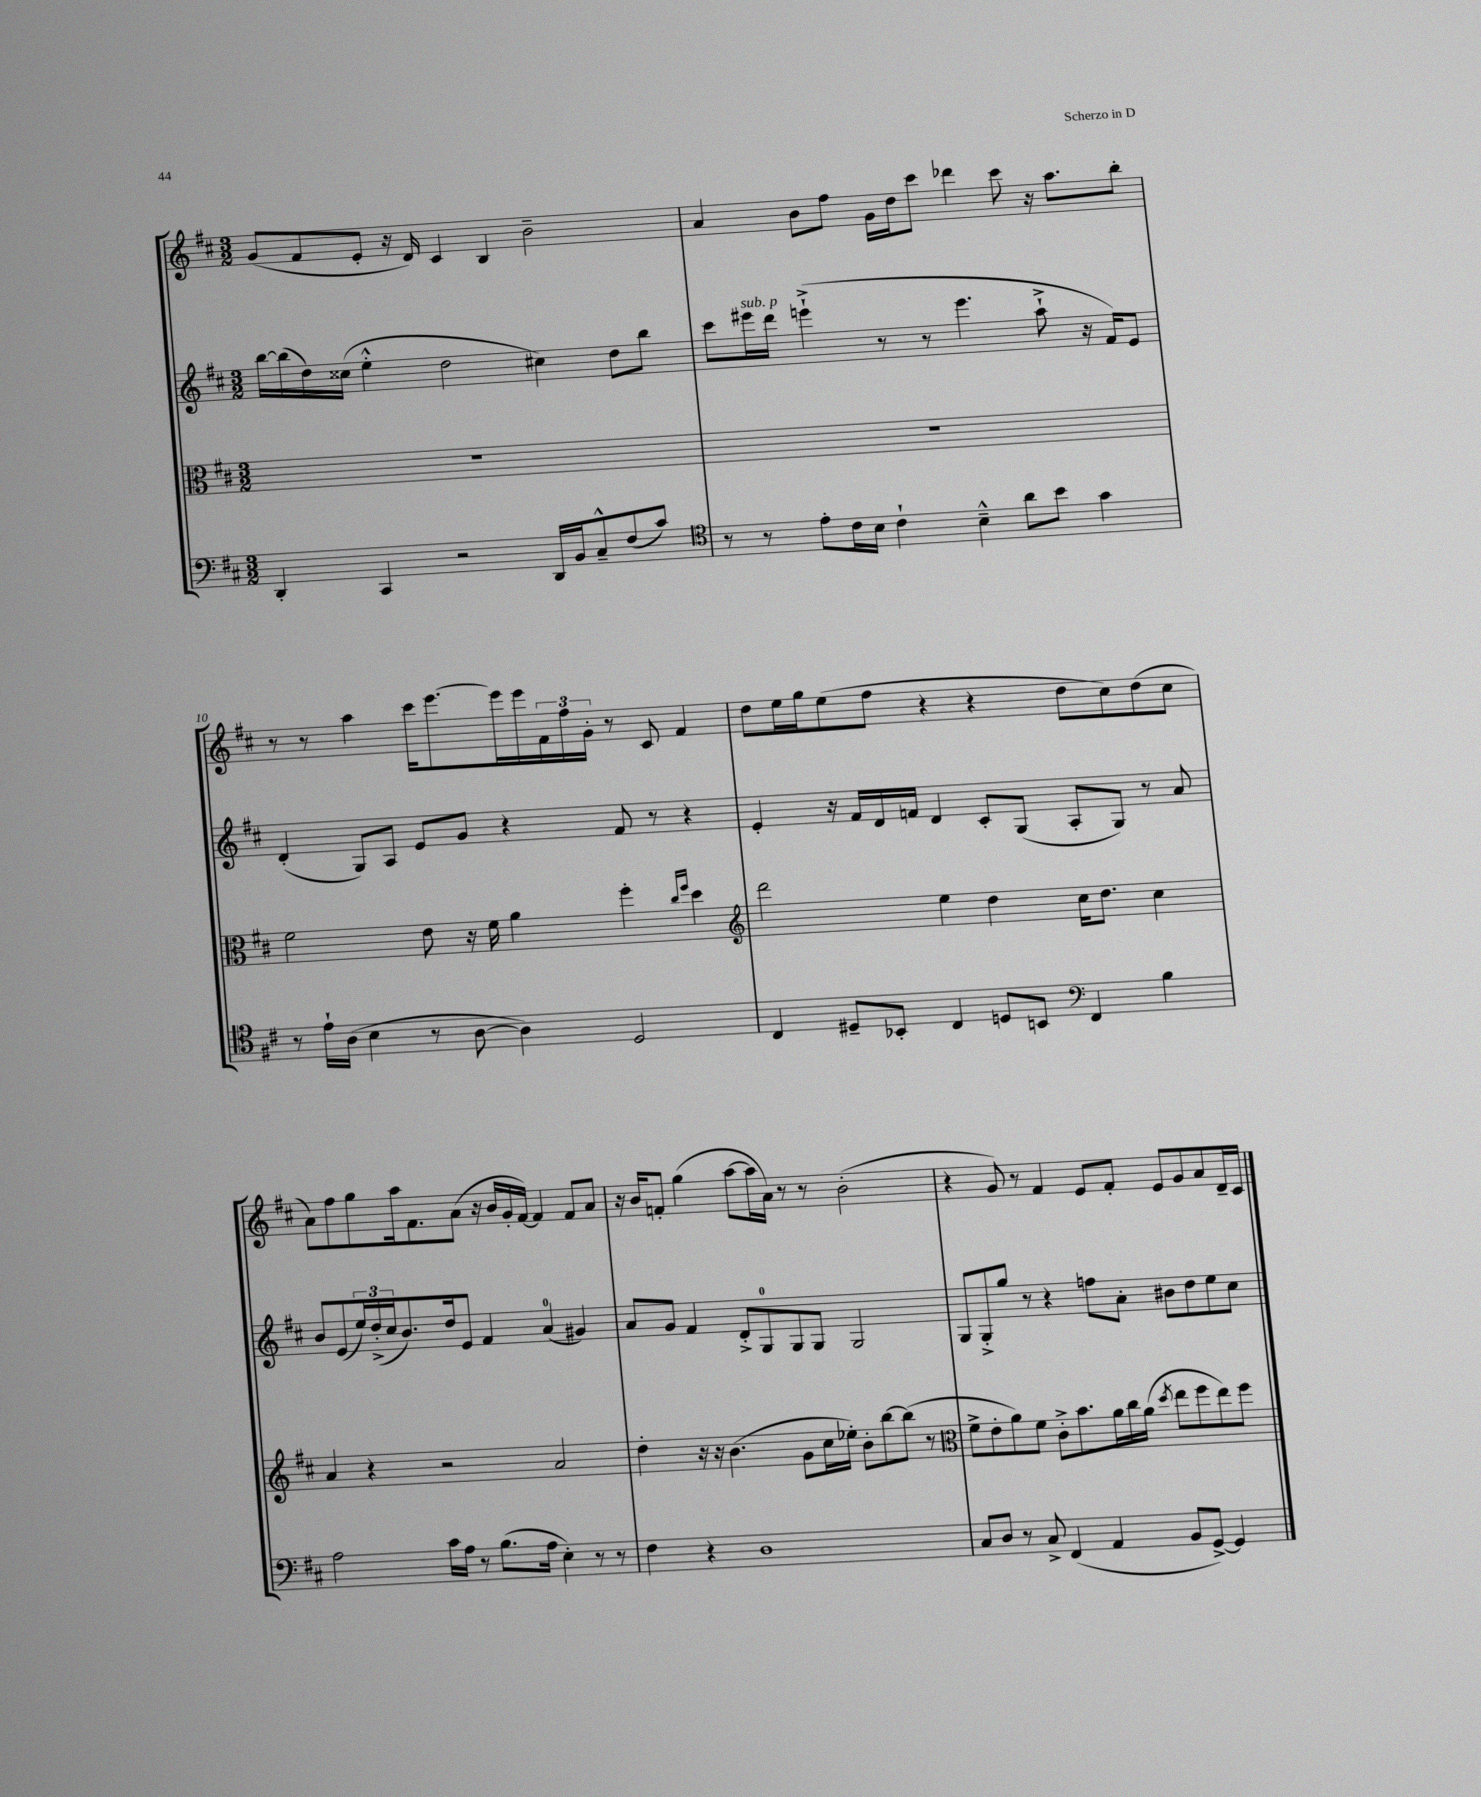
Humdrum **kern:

**kern	**kern	**kern	**kern
*staff4	*staff3	*staff2	*staff1
*clefF4	*clefC3	*clefG2	*clefG2
*k[f#c#]	*k[f#c#]	*k[f#c#]	*k[f#c#]
*M3/2	*M3/2	*M3/2	*M3/2
4DD'	1.r	[16bb	(8g
.	.	(16bb]	.
.	.	16dd)	8f#
.	.	(16cc##	.
4CC#	.	4ee'^^	8e'
.	.	.	16r
.	.	.	16d)
2r	.	2dd	4c#
.	.	.	4B
16DD	.	4cc#)	2b~
16BB	.	.	.
8C#~^^	.	.	.
(8F#	.	8dd	.
8c#)	.	8bb	.
=	=	=	=
*clefC4	*	*	*
8r	1.r	8ccc#	4a
8r	.	16eee#	.
.	.	16ddd	.
8e'	.	(4eee`^	8b
16c#	.	.	8ff#
16B	.	.	.
4c#`	.	8r	16g
.	.	.	16dd
.	.	8r	8ccc#
4B~^^	.	4.eee	4ddd-
8a	.	.	8ccc#
8b	.	8aa`^	16r
.	.	.	8.aa
4g	.	16r	.
.	.	16f#)	.
.	.	8e	8bb'
=	=	=	=
8r	2f#	(4d'	8r
16e`	.	.	8r
(16A	.	.	.
4B	.	8G)	4aa
.	.	8A	.
8r	8e	8e	16ccc#
.	.	.	[8.eee
[8A	16r	8g	.
.	16f#	.	.
4A])	4a	4r	16eee]
.	.	.	16eee
.	.	.	24f#
.	.	.	24ff#
.	.	.	24g'
2D	4ff#'	8f#	8r
.	.	8r	8c#
.	16qqcc#	.	.
.	16qqff#	.	.
.	4dd	4r	4f#
=	=	=	=
*	*clefG2	*	*
4C#	2ddd	4e'	8dd
.	.	.	16ee
.	.	.	16gg
8D#~	.	16r	(8ee
.	.	16f#	.
8BB-'	.	16d	8ff#
.	.	16f	.
4C#	4ee	4d	4r
8D	4dd	8c#'	4r
8BB	.	(8G	.
*clefF4	*	*	*
4FF#	16cc#	8A'	8dd
.	8.dd	.	.
.	.	8G)	8cc#)
4B	4cc#	8r	(8dd
.	.	8a	8cc#
=	=	=	=
2A	4a	8b	8a)
.	.	(8e	8ff#
.	4r	24ee)	8gg
.	.	(24dd'^	.
.	.	24cc#	.
.	.	8.b)	16aa
.	.	.	8.f#
16c#	2r	.	.
16A	.	16dd	.
8r	.	8e	(8a
(8.B	.	4f#	16r
.	.	.	16b
.	.	.	16g'
16A	.	.	[16f#)
4E')	2a	(4a	4f#]
8r	.	4g#)	8f#
8r	.	.	8a
=	=	=	=
4F#	4dd'	8a	16r
.	.	.	16b
.	.	8g	8f'
4r	16r	4f#	(4gg
.	16r	.	.
.	(4.b	.	.
1D	.	8d'^	[8aa
.	.	8G	16aa]
.	.	.	16a)
.	8g	8G	8r
.	16cc#	8G	8r
.	16ee-')	.	.
.	8b'	2G	(2b'
.	[8bb	.	.
.	(8bb]	.	.
.	8r	.	.
=	=	=	=
*	*clefC3	*	*
8C#	8f#^	8G	4r
8D	8e'	8G'^	.
8r	8a)	8gg	8g)
8C#^	8f#	8r	8r
(4FF#	8c#'^	4r	4f#
.	8.b	.	.
4AA	.	8ff	8e
.	16a	.	.
.	16cc#	8a'	8f#'
.	(16a	.	.
.	8qdd	.	.
8BB	8ee	8b#	8e
[8GG^)	8ff#	8dd	8g
4GG]	8ee)	8ee	8a
.	8ff#	8cc#	16d~
.	.	.	16c#
==	==	==	==
*-	*-	*-	*-
